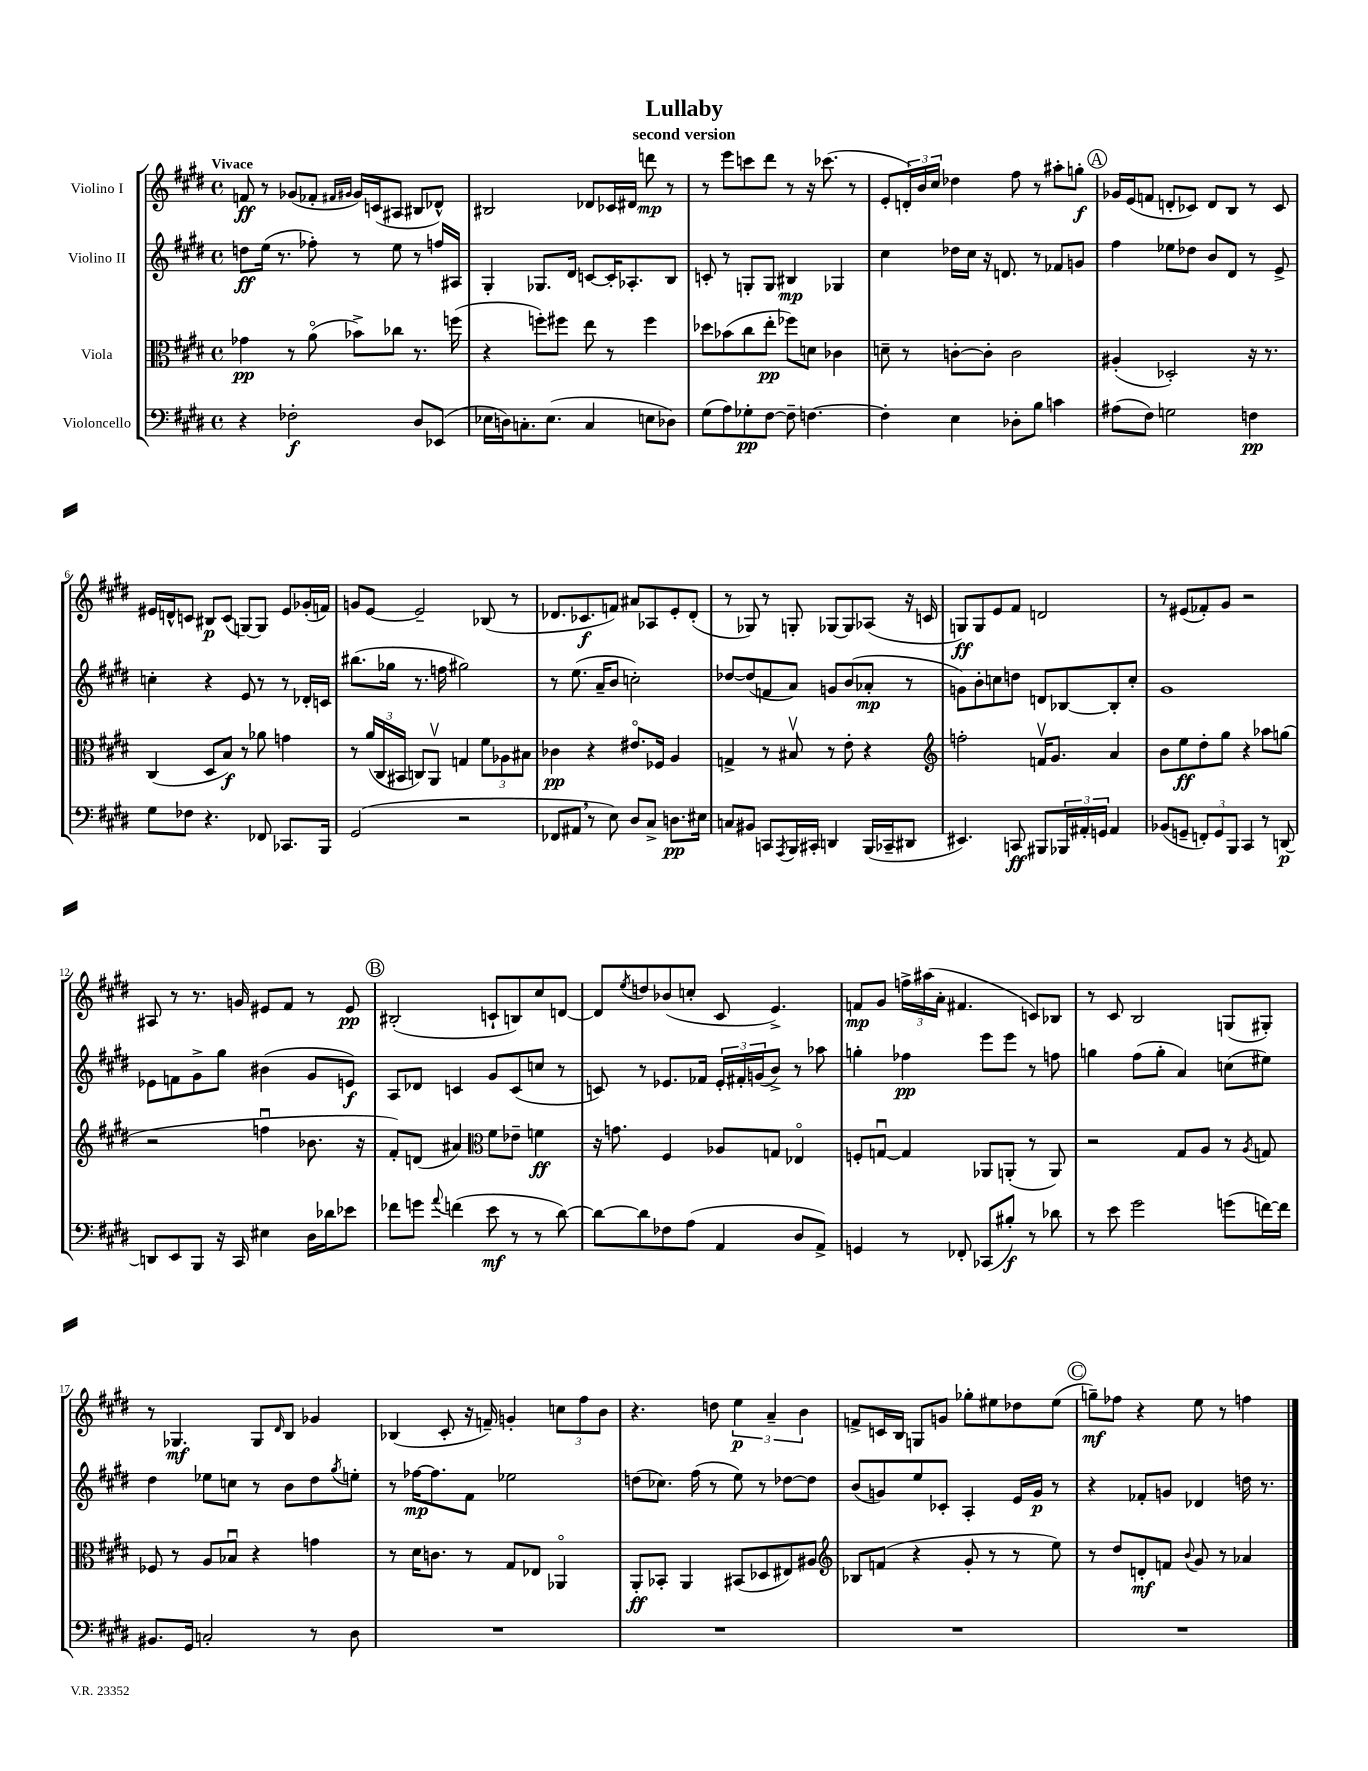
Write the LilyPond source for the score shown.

\header { title = "Lullaby" subtitle = "second version" }
<<
\new StaffGroup <<
\new Staff = "s0" \with { instrumentName = "Violino I" } {
    \clef treble \key e \major \defaultTimeSignature \time 4/4 \tempo "Vivace"
    f'8\ff r8 ges'8( fes'8-. \grace { fis'16 gis'16 } gis'16) c'16( ais8 bis8 des'8-^) |
    bis2 des'8 ces'16 dis'16 d'''8\mp r8 |
    r8 e'''8 c'''8 dis'''8 r8 r16 ces'''8.( r8 |
    e'8-. \tuplet 3/2 { d'16-.) b'16 cis''16 } des''4 fis''8 r8 ais''8-. g''8-.\f |
    \mark \markup { \circle "A" } ges'16 e'16( f'8 d'8-. ces'8) d'8 b8 r8 ces'8 |
    eis'16 d'16-^ c'8 bis8\p c'8( g8~) g8 eis'8 ges'16-.( f'16) |
    g'8 e'8~ e'2-- bes8( r8 |
    des'8. ces'8.\f f'8) ais'8 aes8 e'8-. des'8-.( |
    r8 ges8) r8 g8-. ges8~ ges8 aes8( r16 c'16 |
    g8\ff) g8 e'8 fis'8 d'2 |
    r8 eis'8( fes'8-.) gis'8 r2 |
    ais8 r8 r8. g'16 eis'8 fis'8 r8 eis'8\pp |
    \mark \markup { \circle "B" } bis2-.( c'8-! b8) cis''8 d'8~ |
    d'8 \acciaccatura { e''8 } d''8 bes'8( c''8-. cis'8 e'4.->) |
    f'8\mp gis'8 \tuplet 3/2 { f''16-> ais''16( a'16-. } fis'4. c'8) bes8 |
    r8 cis'8 b2 g8( gis8-.) |
    r8 ges4.\mf ges8 \grace { dis'16 } b8 ges'4 |
    bes4( cis'8-. r16 f'16--) g'4-. \tuplet 3/2 { c''8 fis''8 b'8 } |
    r4. d''8 \tuplet 3/2 { e''4\p a'4-- b'4 } |
    f'8-> c'16 b16 g8 g'8 ges''8-. eis''8 des''8 eis''8( |
    \mark \markup { \circle "C" } g''8--\mf) fes''8 r4 e''8 r8 f''4 \bar "|." |
}
\new Staff = "s1" \with { instrumentName = "Violino II" } {
    \clef treble \key e \major \defaultTimeSignature \time 4/4
    d''8\ff e''16( r8. fes''8-.) r8 e''8 r8 f''16 ais16 |
    gis4-. ges8. dis'16 c'8~ c'16-. aes8.-. b8 |
    c'8-. r8 g8-. g8 bis4\mp ges4 |
    cis''4 des''16 cis''16 r16 d'8. r8 fes'8 g'8 |
    \mark \markup { \circle "A" } fis''4 ees''8 des''8 b'8 dis'8 r8 e'8-> |
    c''4-. r4 e'8 r8 r8 des'16-. c'16 |
    bis''8.( ges''16 r8. f''16 gis''2) |
    r8 e''8.( a'16-- b'8 c''2-.) |
    des''8~ des''8( f'8 a'8) g'8 b'8( aes'8-.\mp r8 |
    g'8) b'8-. c''8 d''8 d'8 bes8~ bes8-. c''8-. |
    gis'1 |
    ees'8 f'8 gis'8-> gis''8 bis'4( gis'8 e'8\f) |
    \mark \markup { \circle "B" } a8 des'8 c'4 gis'8 c'8( c''8 r8 |
    c'8) r8 ees'8. fes'16 \tuplet 3/2 { ees'16-. fis'16-. g'16( } b'8->) r8 aes''8 |
    g''4-. fes''4\pp e'''8 e'''8 r8 f''8 |
    g''4 fis''8( g''8-. a'4) c''8( eis''8) |
    dis''4 ees''8 c''8 r8 b'8 dis''8 \acciaccatura { gis''8 } e''8-. |
    r8 fes''16~\mp fes''8. fis'8 ees''2 |
    d''8( ces''8.) fis''16( r8 e''8) r8 des''8~ des''8 |
    b'8( g'8) e''8 ces'8-. a4-. e'16 g'16\p r8 |
    \mark \markup { \circle "C" } r4 fes'8-. g'8 des'4 d''16 r8. \bar "|." |
}
\new Staff = "s2" \with { instrumentName = "Viola" } {
    \clef alto \key e \major \defaultTimeSignature \time 4/4
    ges'4\pp r8 a'8\flageolet( bes'8->) ces''8 r8. f''16( |
    r4 f''8-.) fis''8 e''8 r8 fis''4 |
    des''8 bes'8( cis''8 e''8-.\pp fes''8) d'8 ces'4 |
    d'8-- r8 c'8~-. c'8-. c'2 |
    \mark \markup { \circle "A" } ais4-.( des2-.) r16 r8. |
    cis4( dis8 b8\f) r8 aes'8 g'4 |
    r8 \tuplet 3/2 { a'16( cis16 bis,16 } c8) a,8\upbow g4 \tuplet 3/2 { fis'8 aes8 bis8 } |
    ces'4\pp r4 eis'8.\flageolet fes16 a4 |
    g4-> r8 bis8\upbow r8 e'8-. r4 |
    \clef treble f''2-. f'16\upbow gis'8. a'4 |
    b'8 e''8\ff dis''8-. gis''8 r4 aes''8 g''8( |
    r2 f''4\downbow bes'8. r16 |
    \mark \markup { \circle "B" } fis'8-.) d'8( ais'4) \clef alto fis'8 ees'8-- f'4\ff |
    r16 g'8. fis4 aes8 g8 ees4\flageolet |
    f8-. g8~\downbow g4 aes,8 a,8-.( r8 a,8) |
    r2 gis8 a8 r8 \acciaccatura { a8 } g8 |
    fes8 r8 a8 bes8\downbow r4 g'4 |
    r8 dis'16 c'8. r8 gis8 ees8 aes,4\flageolet |
    a,8-.\ff bes,8-. a,4 bis,8( des8 eis8) ais8 |
    \clef treble bes8 f'8( r4 gis'8-. r8 r8 e''8) |
    \mark \markup { \circle "C" } r8 dis''8 d'8-.\mf f'8 \appoggiatura { b'8 } gis'8 r8 aes'4 \bar "|." |
}
\new Staff = "s3" \with { instrumentName = "Violoncello" } {
    \clef bass \key e \major \defaultTimeSignature \time 4/4
    r4 fes2-.\f dis8 ees,8( |
    ees16 d16) c8.-. ees8.( c4 e8 des8) |
    gis8( a8) ges8-.\pp fis8~ fis8-- f4.~ |
    f4-. e4 des8-. b8 c'4 |
    \mark \markup { \circle "A" } ais8( fis8) g2 f4\pp |
    gis8 fes8 r4. fes,8 ces,8. b,,16 |
    gis,2( r2 |
    fes,8 ais,8 \breathe r8 e8) dis8 cis8-> d8.\pp eis16 |
    c8 bis,8 c,8 \acciaccatura { a,,8 } b,,16 cis,16-. d,4 b,,16( ces,16-- dis,8 |
    eis,4.) c,8\ff bis,,8 \tuplet 3/2 { bes,,16 ais,16-. g,16 } ais,4 |
    bes,8( g,8-- \tuplet 3/2 { f,8-.) g,8 b,,8 } cis,4 r8 d,8~\p |
    d,8 e,8 b,,8 r16 cis,16 eis4 dis16 des'16 ees'8 |
    \mark \markup { \circle "B" } fes'8 g'8 \appoggiatura { a'8 } f'4( e'8\mf r8 r8 dis'8~) |
    dis'8~ dis'8 fes8 a8( a,4 dis8 a,8->) |
    g,4 r8 fes,8-. ces,8( bis8-.\f) r8 des'8 |
    r8 e'8 gis'2 g'8( f'16~) f'16 |
    bis,8. gis,16 c2-. r8 dis8 |
    R1 |
    R1 |
    R1 |
    \mark \markup { \circle "C" } R1 \bar "|." |
}
>>
>>
